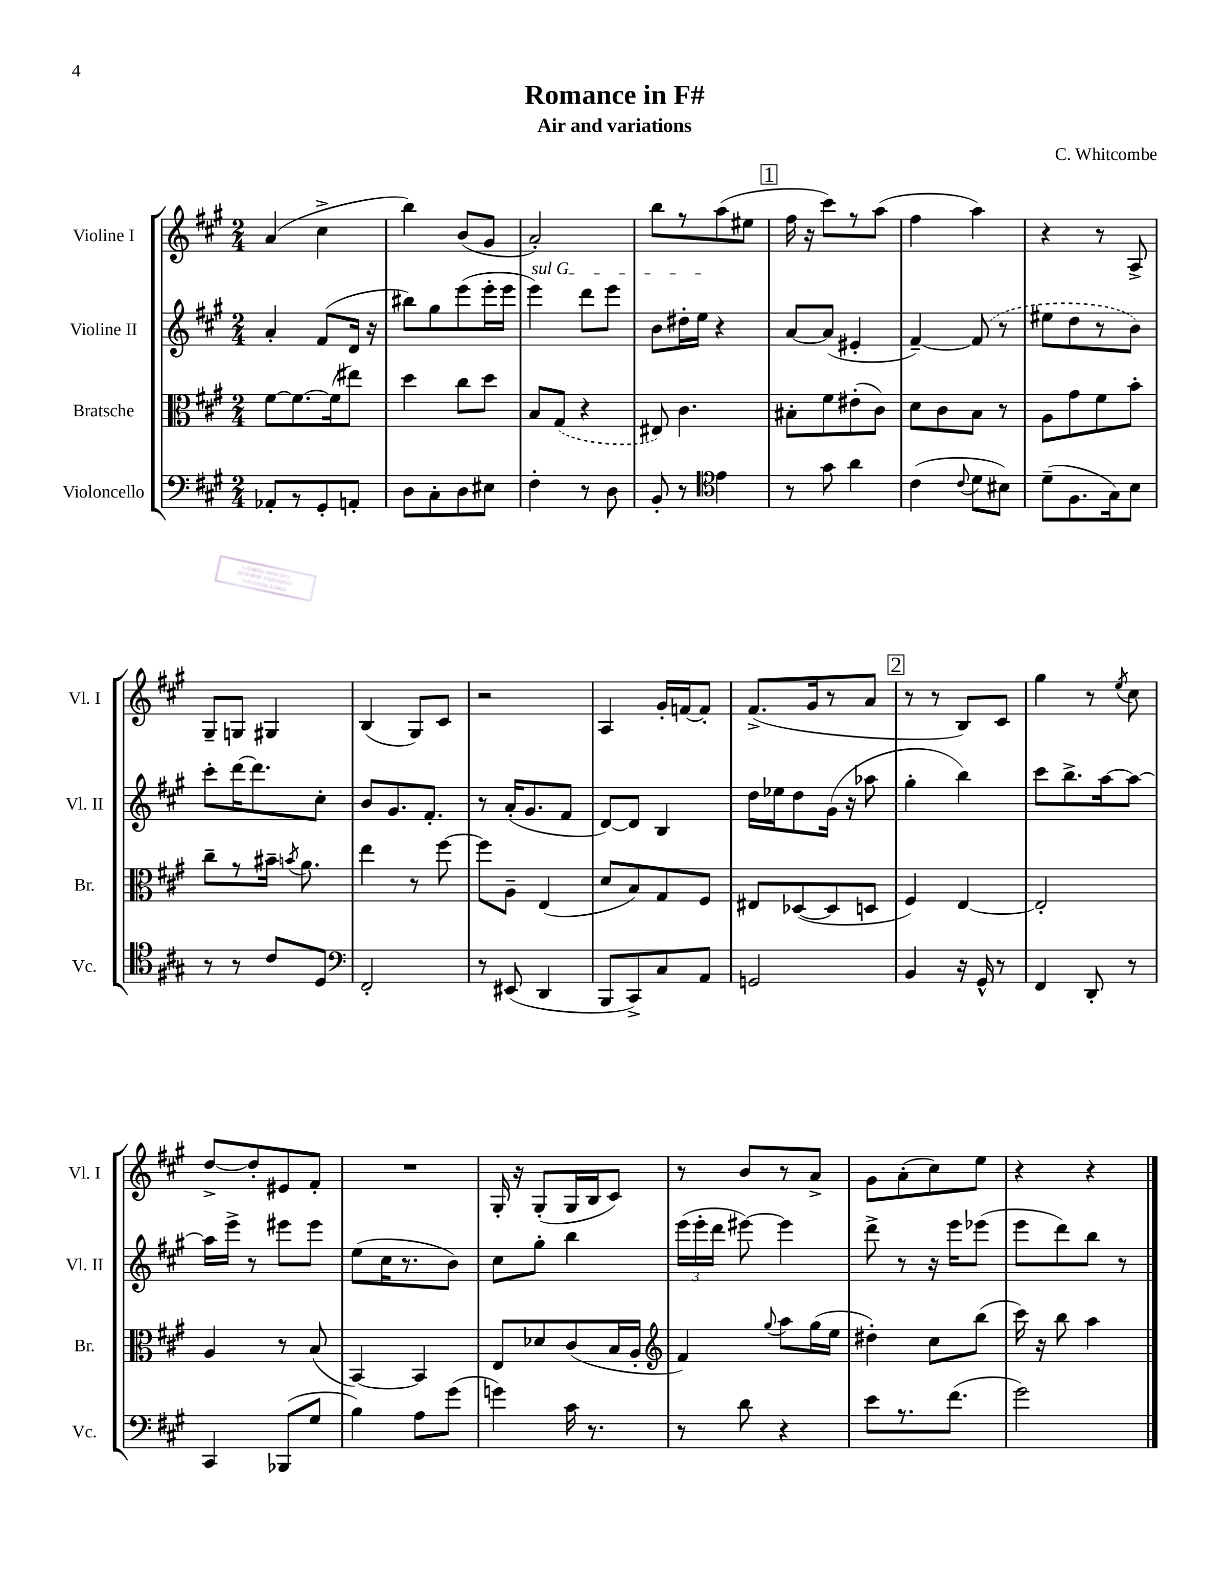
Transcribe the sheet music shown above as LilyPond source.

\header { title = "Romance in F#" composer = "C. Whitcombe" subtitle = "Air and variations" }
<<
\new StaffGroup <<
\new Staff = "s0" \with { instrumentName = "Violine I" shortInstrumentName = "Vl. I" } {
    \clef treble \key a \major \numericTimeSignature \time 2/4
    \autoBeamOff a'4( cis''4-> |
    b''4) b'8[( gis'8] |
    a'2-.) |
    b''8[ r8 a''8( eis''8] |
    \mark \markup { \box "1" } fis''16 r16 cis'''8[) r8 a''8]( |
    fis''4 a''4) |
    r4 r8 a8-> |
    gis8[-- g8] gis4 |
    b4( gis8[) cis'8] |
    r2 |
    a4 gis'16[-. f'16~ f'8]-. |
    fis'8.[->( gis'16 r8 a'8] |
    \mark \markup { \box "2" } r8 r8 b8[) cis'8] |
    gis''4 r8 \acciaccatura { e''8 } cis''8 |
    d''8[~-> d''8-. eis'8 fis'8]-. |
    R2 |
    gis16-. r16 gis8[-.( gis16 b16 cis'8]) |
    r8 b'8[ r8 a'8]-> |
    gis'8[ a'8-.( cis''8) e''8] |
    r4 r4 \bar "|." |
}
\new Staff = "s1" \with { instrumentName = "Violine II" shortInstrumentName = "Vl. II" } {
    \clef treble \key a \major \numericTimeSignature \time 2/4
    \autoBeamOff a'4-. fis'8[( d'16] r16 |
    bis''8[) gis''8 e'''8( e'''16-. e'''16] |
    \once \override TextSpanner.bound-details.left.text = \markup { \italic "sul G" } e'''4\startTextSpan) d'''8[ e'''8] |
    b'8[ dis''16-. e''16]\stopTextSpan r4 |
    \mark \markup { \box "1" } a'8[~ a'8]( eis'4-. |
    fis'4~--) \once \slurDashed fis'8( r8 |
    eis''8[ d''8 r8 b'8]) |
    cis'''8[-. d'''16~ d'''8. cis''8]-. |
    b'8[ gis'8. fis'8.]-. |
    r8 a'16[-.( gis'8. fis'8] |
    d'8[~) d'8] b4 |
    d''16[ ees''16 d''8 gis'16]( r16 aes''8 |
    \mark \markup { \box "2" } gis''4-. b''4) |
    cis'''8[ b''8.-> a''16~ a''8]~ |
    a''16[ e'''16]-> r8 eis'''8[ eis'''8] |
    e''8[( cis''16 r8. b'8]) |
    cis''8[ gis''8]-. b''4 |
    \tuplet 3/2 { e'''16[( e'''16-. d'''16] } eis'''8~) eis'''4 |
    d'''8-> r8 r16 e'''16[ ees'''8]( |
    e'''8[ d'''8) b''8] r8 \bar "|." |
}
\new Staff = "s2" \with { instrumentName = "Bratsche" shortInstrumentName = "Br." } {
    \clef alto \key a \major \numericTimeSignature \time 2/4
    \autoBeamOff fis'8[~ fis'8.~ fis'16( eis''8]) |
    d''4 cis''8[ d''8] |
    b8[ \once \slurDashed gis8]( r4 |
    eis8) cis'4. |
    \mark \markup { \box "1" } bis8[-. fis'8 eis'8-.( cis'8]) |
    d'8[ cis'8 b8] r8 |
    a8[ gis'8 fis'8 b'8]-. |
    cis''8[-- r8 bis'16]-- \acciaccatura { b'8 } a'8. |
    e''4 r8 fis''8~ |
    fis''8[ a8]-- e4( |
    d'8[ b8) gis8 fis8] |
    eis8[ des8~( des8 d8] |
    \mark \markup { \box "2" } fis4) e4~ |
    e2-. |
    a4 r8 b8( |
    b,4~) b,4 |
    e8[ des'8 cis'8( b16 a16]-. |
    \clef treble fis'4) \appoggiatura { gis''8 } a''8[ gis''16( e''16] |
    dis''4-.) cis''8[ b''8]( |
    cis'''16) r16 b''8 a''4 \bar "|." |
}
\new Staff = "s3" \with { instrumentName = "Violoncello" shortInstrumentName = "Vc." } {
    \clef bass \key a \major \numericTimeSignature \time 2/4
    \autoBeamOff aes,8[-. r8 gis,8-. a,8]-. |
    d8[ cis8-. d8 eis8] |
    fis4-. r8 d8 |
    b,8-. r8 \clef tenor e'4 |
    \mark \markup { \box "1" } r8 gis'8 a'4 |
    cis'4( \appoggiatura { cis'8 } d'8[ bis8]) |
    d'8[--( fis8. gis16) b8] |
    r8 r8 cis'8[ d8] |
    \clef bass fis,2-. |
    r8 eis,8( d,4 |
    b,,8[ cis,8->) cis8 a,8] |
    g,2 |
    \mark \markup { \box "2" } b,4 r16 gis,16-^ r8 |
    fis,4 d,8-. r8 |
    cis,4 bes,,8[( gis8] |
    b4) a8[ gis'8]( |
    g'4) cis'16 r8. |
    r8 d'8 r4 |
    e'8[ r8. fis'8.]( |
    gis'2) \bar "|." |
}
>>
>>
\layout { \context { \Score \remove "Bar_number_engraver" } }
